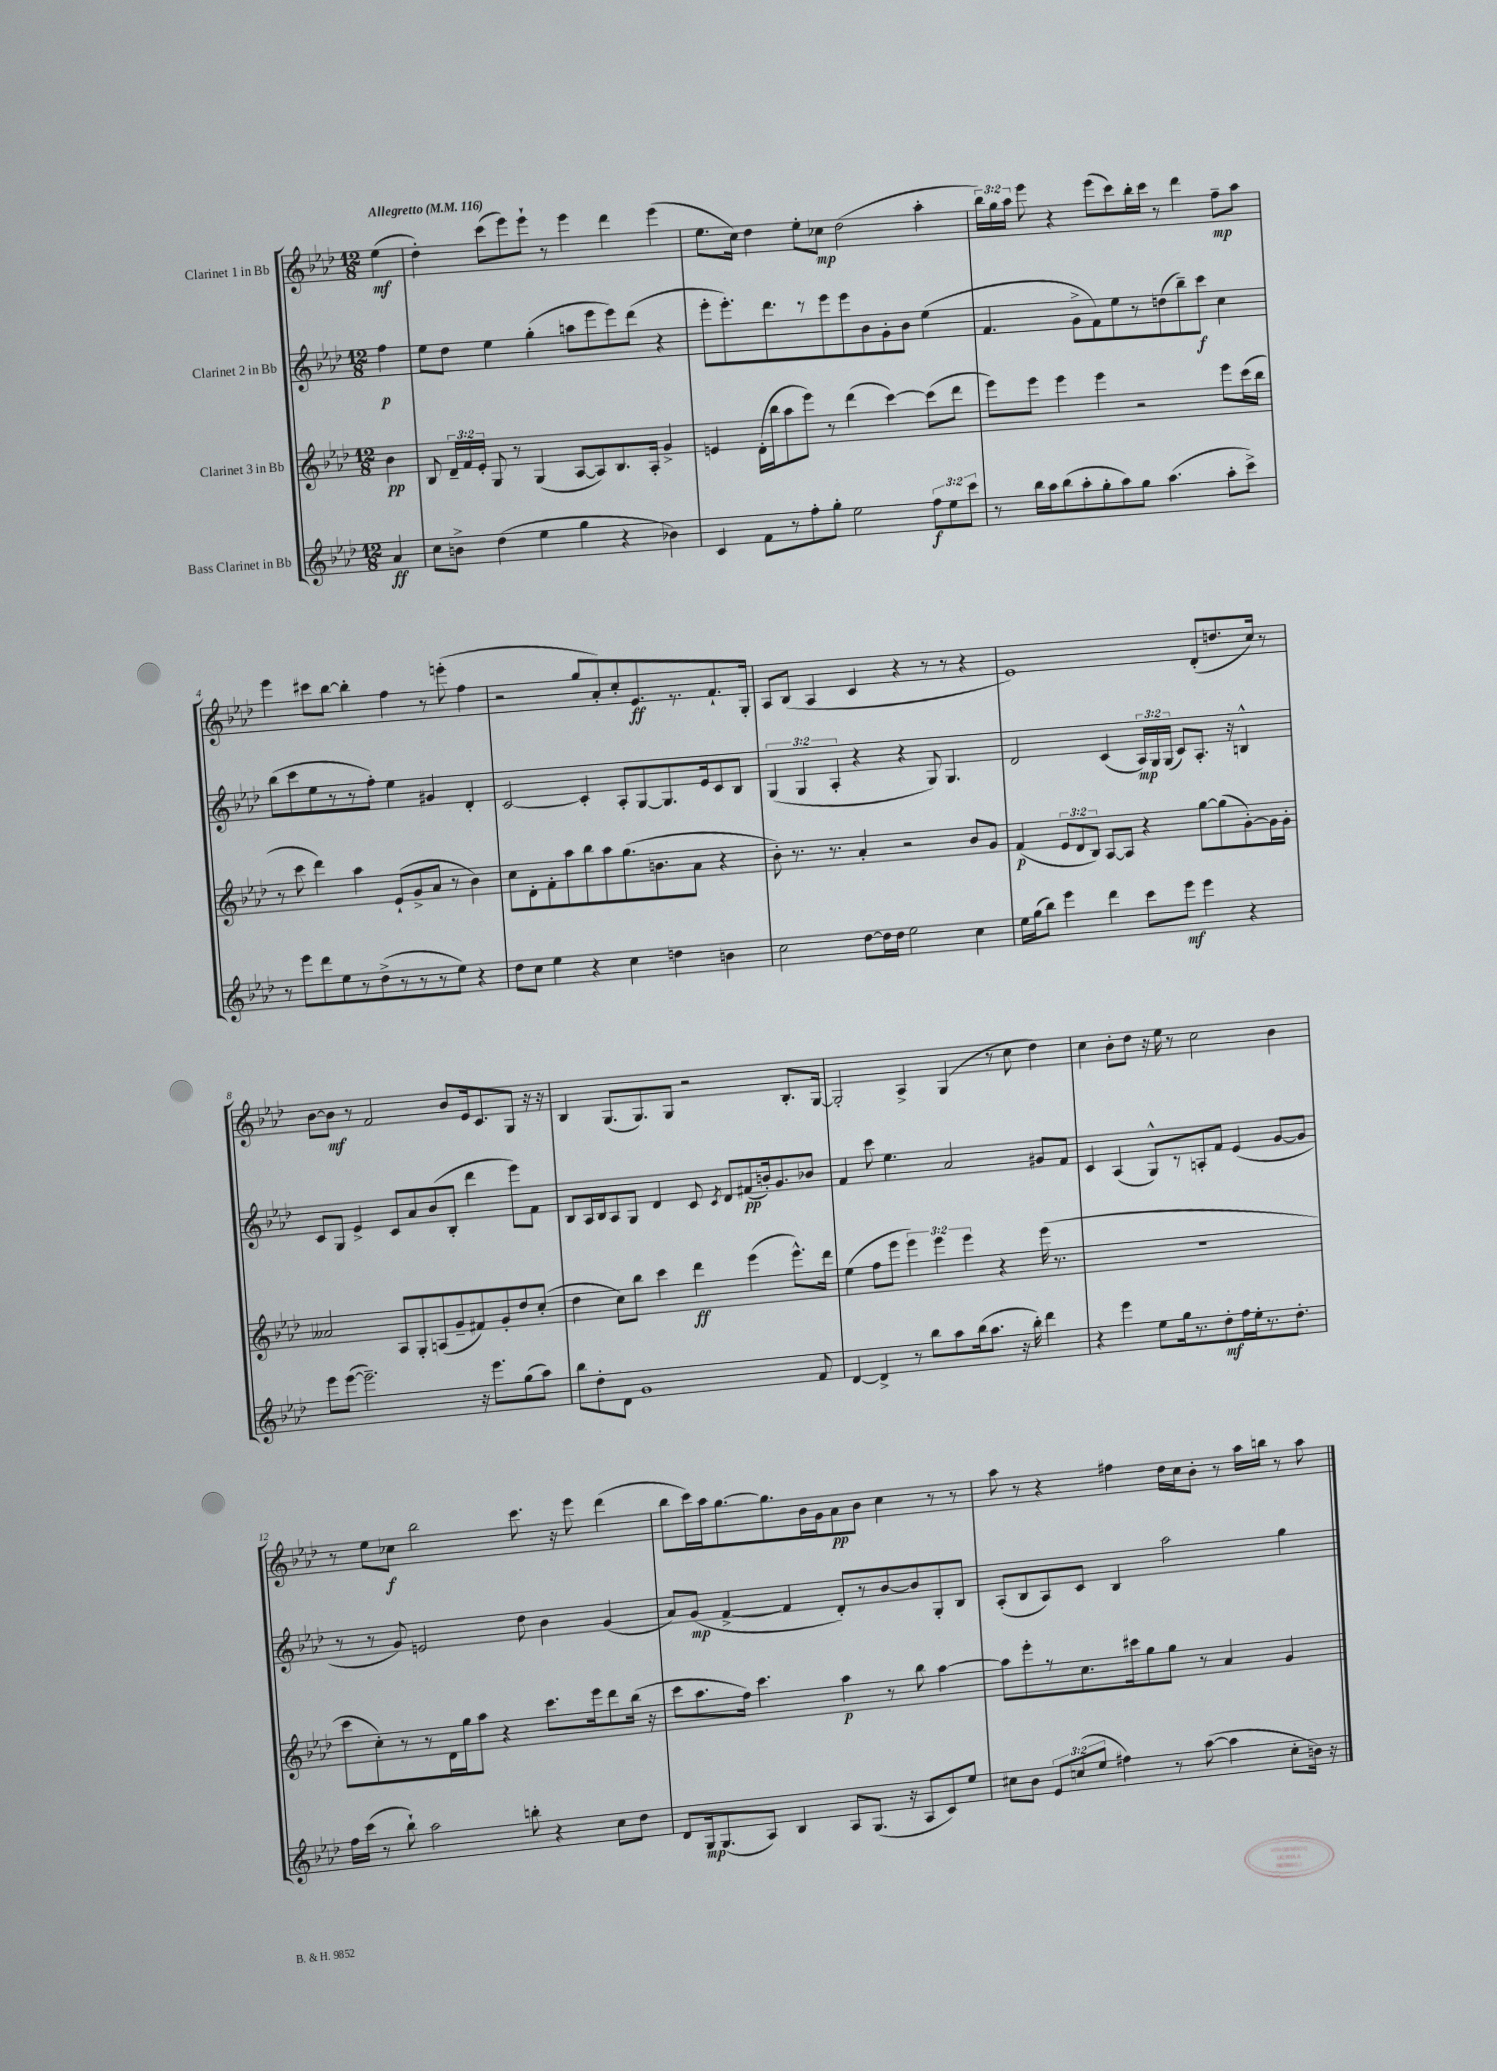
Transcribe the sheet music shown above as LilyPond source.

<<
\new StaffGroup <<
\new Staff = "s0" \with { instrumentName = "Clarinet 1 in Bb" } {
    \clef treble \key aes \major \numericTimeSignature \time 12/8 \override Staff.TupletNumber.text = #tuplet-number::calc-fraction-text \partial 4 \tempo "Allegretto" 4 = 116
    \autoBeamOff ees''4\mf( |
    des''4-.) c'''8[( ees'''8) ees'''8]-! r8 ees'''4 des'''4 ees'''4( |
    ees''8.[ c''16]) des''4 ees''8[-. ces''8]\mp des''2( aes''4-. |
    \tuplet 3/2 { bes''16[) g''16 aes''16] } ees'''8 r4 ees'''8[( c'''8) bes''16-. c'''16] r8 des'''4 f''8[--\mp aes''8] |
    ees'''4 cis'''8[ bes''8]~ bes''4-. f''4 r8 e'''8-.( f''4 |
    r2 g''8[ aes'8-.) c''8-. ees'8.\ff r8. f'8.-! g16]-. |
    aes8[ bes8]( aes4 c'4 r4 r8 r8 r4 |
    ees'1) des'8[-.( d''8. c''16]) r8 |
    bes'8[~ bes'8]\mf r8 f'2 bes'8[ ees'16 c'8. g8] r16 r16 |
    bes4 g8.[( g8.) g8] r2 bes8.[-. g16]~ |
    g2-. aes4-> g4( r8 c''8 des''4) |
    c''4 bes'8[-. des''8] r16 ees''16 r8 c''2 bes'4 |
    r8 ees''8[ ces''8]\f bes''2 c'''8. r16 ees'''8 des'''4( |
    bes''8[ c'''16) aes''16 g''8.~ g''8. bes'16 g'16 aes'8\pp bes'8] c''4 r8 r8 |
    aes''8 r8 r4 fis''4 des''16[ c''16 bes'8]-. r8 aes''16[ b''16] r8 aes''8 \bar "|." |
}
\new Staff = "s1" \with { instrumentName = "Clarinet 2 in Bb" } {
    \clef treble \key aes \major \numericTimeSignature \time 12/8 \override Staff.TupletNumber.text = #tuplet-number::calc-fraction-text \partial 4
    \autoBeamOff f''4\p |
    ees''8[ des''8] ees''4 g''4-.( a''8[ ees'''8 ees'''8) des'''8]( r4 |
    ees'''8[-. ees'''8.-.) des'''8. r8 ees'''8 ees'''8 bes'8 g'8-. bes'8] ees''4( |
    f'4. g'8[-> f'8) ees''8 r8 d''8( bes''8--) c'''8]\f c''4 |
    bes''8[( c'''8 ees''8 r8 r8 f''8]-.) ees''4 gis'4 des'4-. |
    c'2~ c'4-. aes8[-. g8~ g8. ees'16 c'8 bes8] |
    \tuplet 3/2 { g4( g4 aes4-. } r4 r4 g8) g4. |
    des'2 c'4( \tuplet 3/2 { aes16[\mp) g16 g16]( } c'8[) aes8.]-. r16 b4-^ |
    c'8[ g8] ees'4-> c'8[ aes'8 bes'8( bes8]-. des'''4 ees'''8[) f'8] |
    bes8[ aes16 bes16 aes8 g8] des'4 c'8 \acciaccatura { c'8 } des'8[ fis'8\pp( b'16-.) g'8. bes'8] |
    f'4 c'''8 ees''4. aes'2 gis'8[ f'8] |
    c'4 aes4( g8[-^) r8 a8-. f'8] ees'4( g'8[~ g'8] |
    r8 r8 g'8) e'2 des''8 bes'4 g'4( |
    aes'8[) g'8]\mp( f'4~-> f'4 des'8[-.) r8 bes'8~ bes'8 g8-. bes8] |
    aes8[-.( bes8 aes8) c'8] bes4 aes''2 g''4 \bar "|." |
}
\new Staff = "s2" \with { instrumentName = "Clarinet 3 in Bb" } {
    \clef treble \key aes \major \numericTimeSignature \time 12/8 \override Staff.TupletNumber.text = #tuplet-number::calc-fraction-text \partial 4
    \autoBeamOff bes'4\pp |
    bes8 \tuplet 3/2 { des'16[-- f'16 ees'16]-. } g8 r8 g4( aes8[~ aes8) bes8. aes16]-. g'4-> |
    e'4 des'16[-.( bes''16 aes''8 ees'''8]) r8 des'''4( c'''4~) c'''8[( des'''8] |
    ees'''8[) ees'''8] ees'''4 ees'''4 r2 ees'''8[ c'''16( bes''16] |
    r8 c'''8 des'''4) aes''4 ees'8[-!( g'8-> aes'8] r8 bes'4) |
    c''8[ des'8-. f'8-. aes''8 bes''8 aes''8 g''8.( b'8. aes'8] r4 |
    bes'8-.) r8. r8. aes'4-. r2 bes'8[ g'8] |
    f'4\p( \tuplet 3/2 { ees'8[ des'8 bes8]) } aes8[~ aes8] r4 g''8[~ g''8( g'8~-.) g'16 g'16]-. |
    aeses'2 aes8[ g8-. a8( g'8-- fis'8) g'8-. des''8 c''8]-.( |
    des''4 c''8[) bes''8] c'''4 des'''4\ff ees'''4( ees'''8.[-^) des'''16] |
    ees''4( f''8[ ees'''8] \tuplet 3/2 { ees'''4) ees'''4 ees'''4 } r4 ees'''16( r8. |
    R1. |
    c'''8[ c''8-.) r8 r8 des'16 g''16 aes''8] r4 c'''8.[ ees'''16 des'''8 bes''16]( r16 |
    c'''8[ aes''8. f''16]) c'''4. aes''4\p r8 bes''8 aes''4~ |
    aes''8[ ees'''8-. r8 c''8. cis'''16 g''8 g''8] r8 aes'4 g'4 \bar "|." |
}
\new Staff = "s3" \with { instrumentName = "Bass Clarinet in Bb" } {
    \clef treble \key aes \major \numericTimeSignature \time 12/8 \override Staff.TupletNumber.text = #tuplet-number::calc-fraction-text \partial 4
    \autoBeamOff aes'4\ff |
    c''8[ b'8]-> des''4( ees''4 g''4 r4 bes'4) |
    c'4 f'8[ r8 f''8-. g''8]-. ees''2 \tuplet 3/2 { f''8[\f ees''8 c'''8] } |
    r8 bes''16[ aes''16 bes''8( aes''8-. g''8-. aes''8) g''8] aes''4.( aes''8[-. c'''8]->) |
    r8 ees'''8[ des'''8 ees''8 r8 des''8->( r8 r8 r8 ees''8]) r4 |
    des''8[ c''8] ees''4 r4 c''4 d''4 b'4 |
    c''2 des''8[~ des''16 des''16] ees''2 c''4 |
    ees''16[ g''16( bes''8]) ees'''4 des'''4 c'''8[ ees'''8]\mf ees'''4 r4 |
    ees'''8[ ees'''8]~( ees'''2.--) r16 ees'''8.[ g''8( aes''8]) |
    bes''8[ des''8-. des'8] g'1 f'8 |
    des'4~ des'4-> r8 bes''8[ aes''8 bes''16( aes''8.] r16 bes''16-.) des'''4 |
    r4 ees'''4 ees''8[ g''16 r8. des''8-.\mf f''16 ees''16-. r8. des''8.]-. |
    f''16[ c'''16]( r8 bes''8-!) aes''2 b''8-. r4 c''8[ des''8] |
    des'8[ g16\mp g8.( aes8]) bes4 aes8[ g8.]( r16 aes8[ c'8) ees''8] |
    cis''8[ bes'8] \tuplet 3/2 { ees'8[ c''8( ees''8] } fis''4) r8 aes''8~( aes''4 c''8[-. b'16]) r16 \bar "|." |
}
>>
>>
